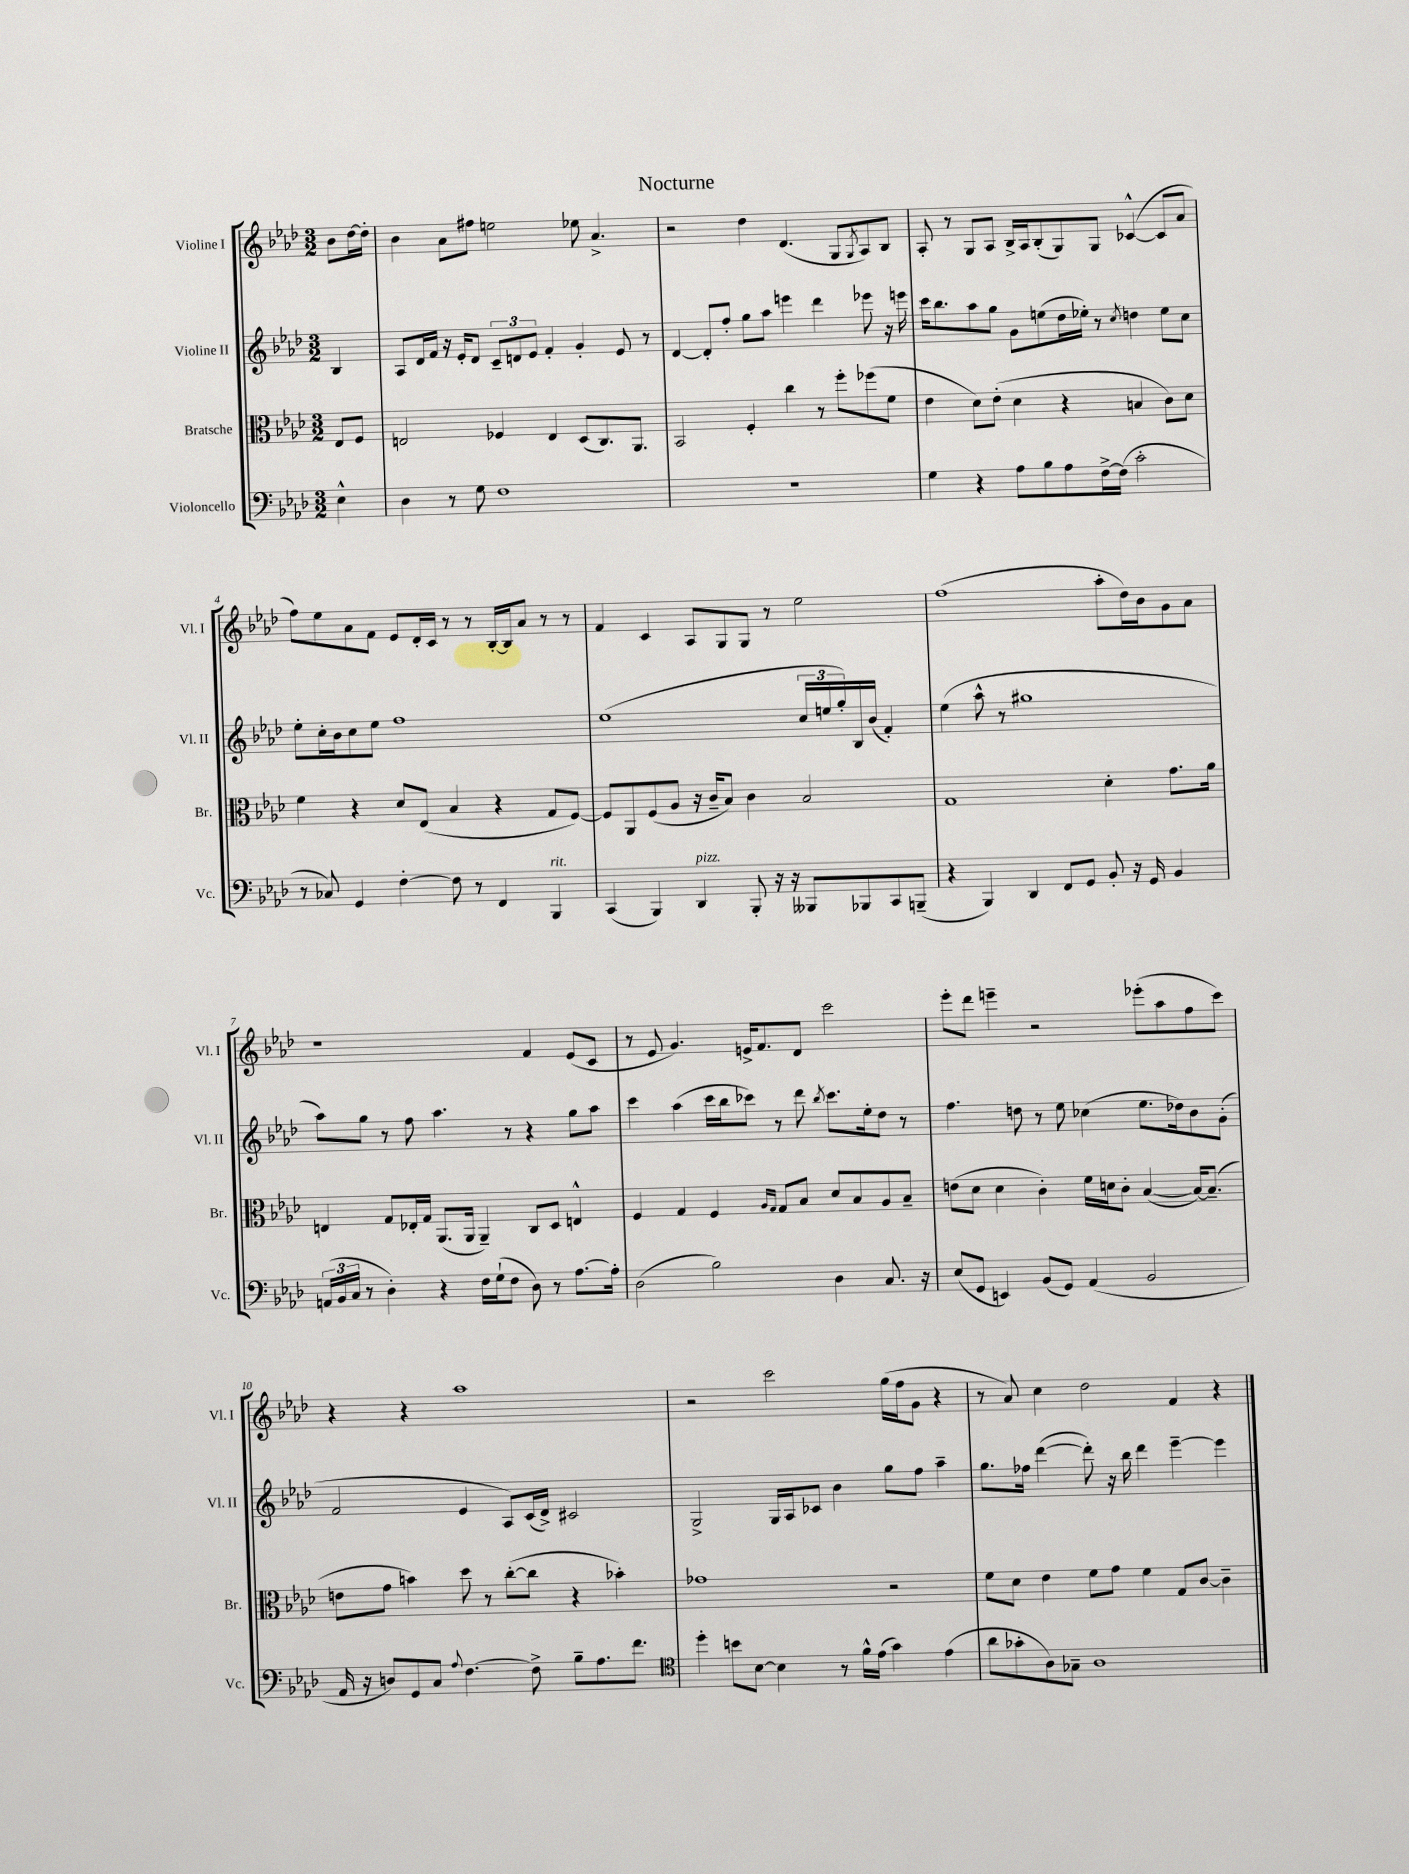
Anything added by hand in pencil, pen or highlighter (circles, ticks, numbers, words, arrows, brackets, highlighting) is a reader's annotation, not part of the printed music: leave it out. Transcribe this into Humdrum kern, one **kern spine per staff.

**kern	**kern	**kern	**kern
*part4	*part3	*part2	*part1
*staff4	*staff3	*staff2	*staff1
*I"Violoncello	*I"Bratsche	*I"Violine II	*I"Violine I
*I'Vc.	*I'Br.	*I'Vl. II	*I'Vl. I
*clefF4	*clefC3	*clefG2	*clefG2
*k[b-e-a-d-]	*k[b-e-a-d-]	*k[b-e-a-d-]	*k[b-e-a-d-]
*M3/2	*M3/2	*M3/2	*M3/2
=	=	=	=
4E-^^\	8E-/L	4B-/	8b-\L
.	8F/J	.	[16dd-\L
.	.	.	16dd-'\JJ]
=1	=1	=1	=1
4D-\	2En/	8A-/L	4b-\
.	.	16d-/L	.
.	.	16f/JJ	.
8r	.	16r	8a-\L
.	.	16e-'/KL	.
8G\	.	8d-/J	8ff#X\J
1F	4F-X/	12c~/L	2een\
.	.	12dn/	.
.	.	12e-/J	.
.	4E/	4f'/	.
.	(8D-/L	4g'/	8ee-X\
.	8.C/)	.	4.a-^/
.	.	8e-/	.
.	8.AA-/J	.	.
.	.	8r	.
=2	=2	=2	=2
1.r	2BB-/	[4d-/	2r
.	.	8d-'/L]	.
.	.	8ff'/J	.
.	4F'/	8gg\L	4dd-\
.	.	8aa-\J	.
.	4cc\	4eeen\	(4.d-/
.	8r	4ddd-\	.
.	8ff'\L	.	8G/L
.	.	.	8qG/
.	(8ff-X\	8eee-X\	8A-/)
.	8f\J	16r	8B-/J
.	.	16eeen\	.
=3	=3	=3	=3
4G\	4e-\	16ccc\KL	8A-'/
.	.	8.bb-\	.
.	.	.	8r
4r	8d-\L)	8aa-\	8G/L
.	(8e-'\J	8gg\J	8A-/J
8A-\L	4d-\	8g\L	16B-^/LL
.	.	.	16A-/J
8B-\	.	(8een\	(8B-'/
8A-\	4r	16dd-\L	8G/)
.	.	16ee-X'\JJ)	.
[16F^\L	.	8r	8G/J
(16F\JJ]	.	.	.
.	.	8qcc/	.
2c'\	4Bn/	4ddn\	([4c-X^^/
.	8c\L)	8ee-\L	8c-/L]
.	8d-\J	8cc\J	8a-/J
!!LO:LB:g=z
=4	=4	=4	=4
8r	4f\	8ee-'\L	8ff\L)
8C-X/)	.	16cc'\L	8ee-\
.	.	16b-\J	.
4GG/	4r	8cc\	8a-\
.	.	8ee-\J	8f\J
[4F'\	8d-/L	1ff	8e-/L
.	(8E-/J	.	16d-'/L
.	.	.	16c/JJ
8F\]	4B-/	.	8r
8r	.	.	8r
4FF/	4r	.	[16B-'/LL
.	.	.	16B-/J]
.	.	.	8a-/J
!LO:TX:a:i:t=rit.	!	!	!
4BBB-/	8G/L	.	8r
.	[8F/J)	.	8r
=5	=5	=5	=5
(4CC/	8F/L]	(1ee-	4f/
.	8AA-/	.	.
4BBB-/)	(8F/	.	4c/
.	8A-/J	.	.
!LO:TX:a:i:t=pizz.	!	!	!
4DD-/	16r	.	8A-/L
.	16c~/KL	.	.
.	8B-/J)	.	8G/
8BBB-'/	4c\	.	8G/J
16r	.	.	8r
16r	.	.	.
8BBB--X/L	2B-/	24cc/LL	2ee-\
.	.	24een/	.
.	.	24gg'/)	.
8BBB-X/	.	16B-/	.
.	.	(16b-/JJ	.
8CC/	.	4f'/)	.
(8BBBn~/J	.	.	.
=6	=6	=6	=6
4r	1G	(4ee-\	(1ff
4BBB-/)	.	8aa-^^\	.
.	.	8r	.
4DD-/	.	1gg#X	.
8FF/L	.	.	.
8GG/J	.	.	.
8BB-'/	4d-'\	.	8aa-'\L
16r	.	.	16dd-\L)
16GG/	.	.	16b-\J
4BB-/	8.g\L	.	8g\
.	.	.	8a-\J
.	16a-\Jk	.	.
!!LO:LB:g=z
=7	=7	=7	=7
(24AAn/LL	4En/	8aa-\L)	1r
24BB-/	.	.	.
24C/JJ	.	.	.
8r	.	8gg\J	.
4D-'\)	8G/L	8r	.
.	16E-X'/L	8ff\	.
.	16G/JJ	.	.
4r	(8.AA-/L	4.aa-\	.
.	16AA-/Jk	.	.
16F\LL	4AA-~/)	.	.
(16G`\J	.	.	.
8F\J	.	8r	.
8D-\)	8C/L	4r	4f/
8r	8D-/J	.	.
[8.A-\L	4En^^/	8gg\L	(8e-/L
.	.	8aa-\J	8c/J
16A-'\Jk]	.	.	.
=8	=8	=8	=8
(2D-\	4F/	4ccc\	8r
.	.	.	8e-/
.	4G/	(4aa-\	4.g/)
2B-\)	4F/	16ccc\LL	.
.	.	16bb-\J	.
.	.	8ccc-X\J)	16en^/KL
.	.	.	8.f/
.	16qqA-/LL	.	.
.	16qqG/JJ	.	.
.	8G/L	8r	.
.	8B-/J	8ddd-\	8d-/J
.	.	8qbb-/	.
4D-\	8d-/L	8.ccc-\L	2ccc\
.	8B-/	.	.
.	.	16ee-'\k	.
8.C/	8A-/	8dd-\J	.
.	8B-~/J	8r	.
16r	.	.	.
=9	=9	=9	=9
(8E-/L	(8en\L	4.ff\	8eee-'\L
8GG/J	8d-\J	.	8ddd-\J
4EEn/)	4d-\	.	4eeen~\
.	.	8ddn\	.
(8BB-/L	4c'\)	8r	2r
8GG/J)	.	8ee-\	.
(4AA-/	16f\LL	(4cc-X\	.
.	16dn\J	.	.
.	8c'\J	.	.
2BB-/	([4B-/	8.ee-\L	(8eee-X'\L
.	.	.	8aa-\
.	.	16dd-X\k)	.
.	16B-/KL_)	8b-\	8ff\
.	(8.B-~/J]	.	.
.	.	(8g'\J	8ccc\J)
!!LO:LB:g=z
=10	=10	=10	=10
16AA-/	8en\L	2f/	4r
16r	.	.	.
8Dn/L)	8g\J	.	.
8GG/	4bn\)	.	4r
8C/J	.	.	.
8qqA-/	.	.	.
[4.F\	8dd-\	4e-/	1aa-
.	8r	.	.
.	([8cc'\L	8A-/L)	.
8F^\]	8cc\J]	(16c/L	.
.	.	16d-^/JJ)	.
8B-~\L	4r	2c#X/	.
8.A-\	.	.	.
.	4b-X'\)	.	.
8.f\J	.	.	.
=11	=11	=11	=11
*clefC4	*	*	*
4dd-'\	1g-X	2G^/	2r
8bn\L	.	.	.
[8B-\J	.	.	.
4B-\]	.	16G/LL	2ccc\
.	.	16A-/J	.
.	.	8c-X/J	.
8r	.	4b-\	.
16f^^\LL	.	.	.
(16e-\JJ	.	.	.
4g\)	2r	8gg\L	(16gg\LL
.	.	.	16ff\J
.	.	8ff\J	8g\J
(4e-\	.	4aa-~\	4r
=12	=12	=12	=12
8a-\L	8f\L	8.gg\L	8r
8g-X'\	8d-\J	.	8a-/)
.	.	16ff-X\Jk	.
8A-\)	4e-\	([4ddd-\	4cc\
8G-X~\J	.	.	.
1A-	8f\L	8ddd-'\])	2dd-\
.	8g\J	16r	.
.	.	16bb-\	.
.	4f\	4ddd-\	.
.	8G/L	[4eee-~\	4f/
.	[8c/J	.	.
.	4c~\]	4eee-\]	4r
==	==	==	==
*-	*-	*-	*-
